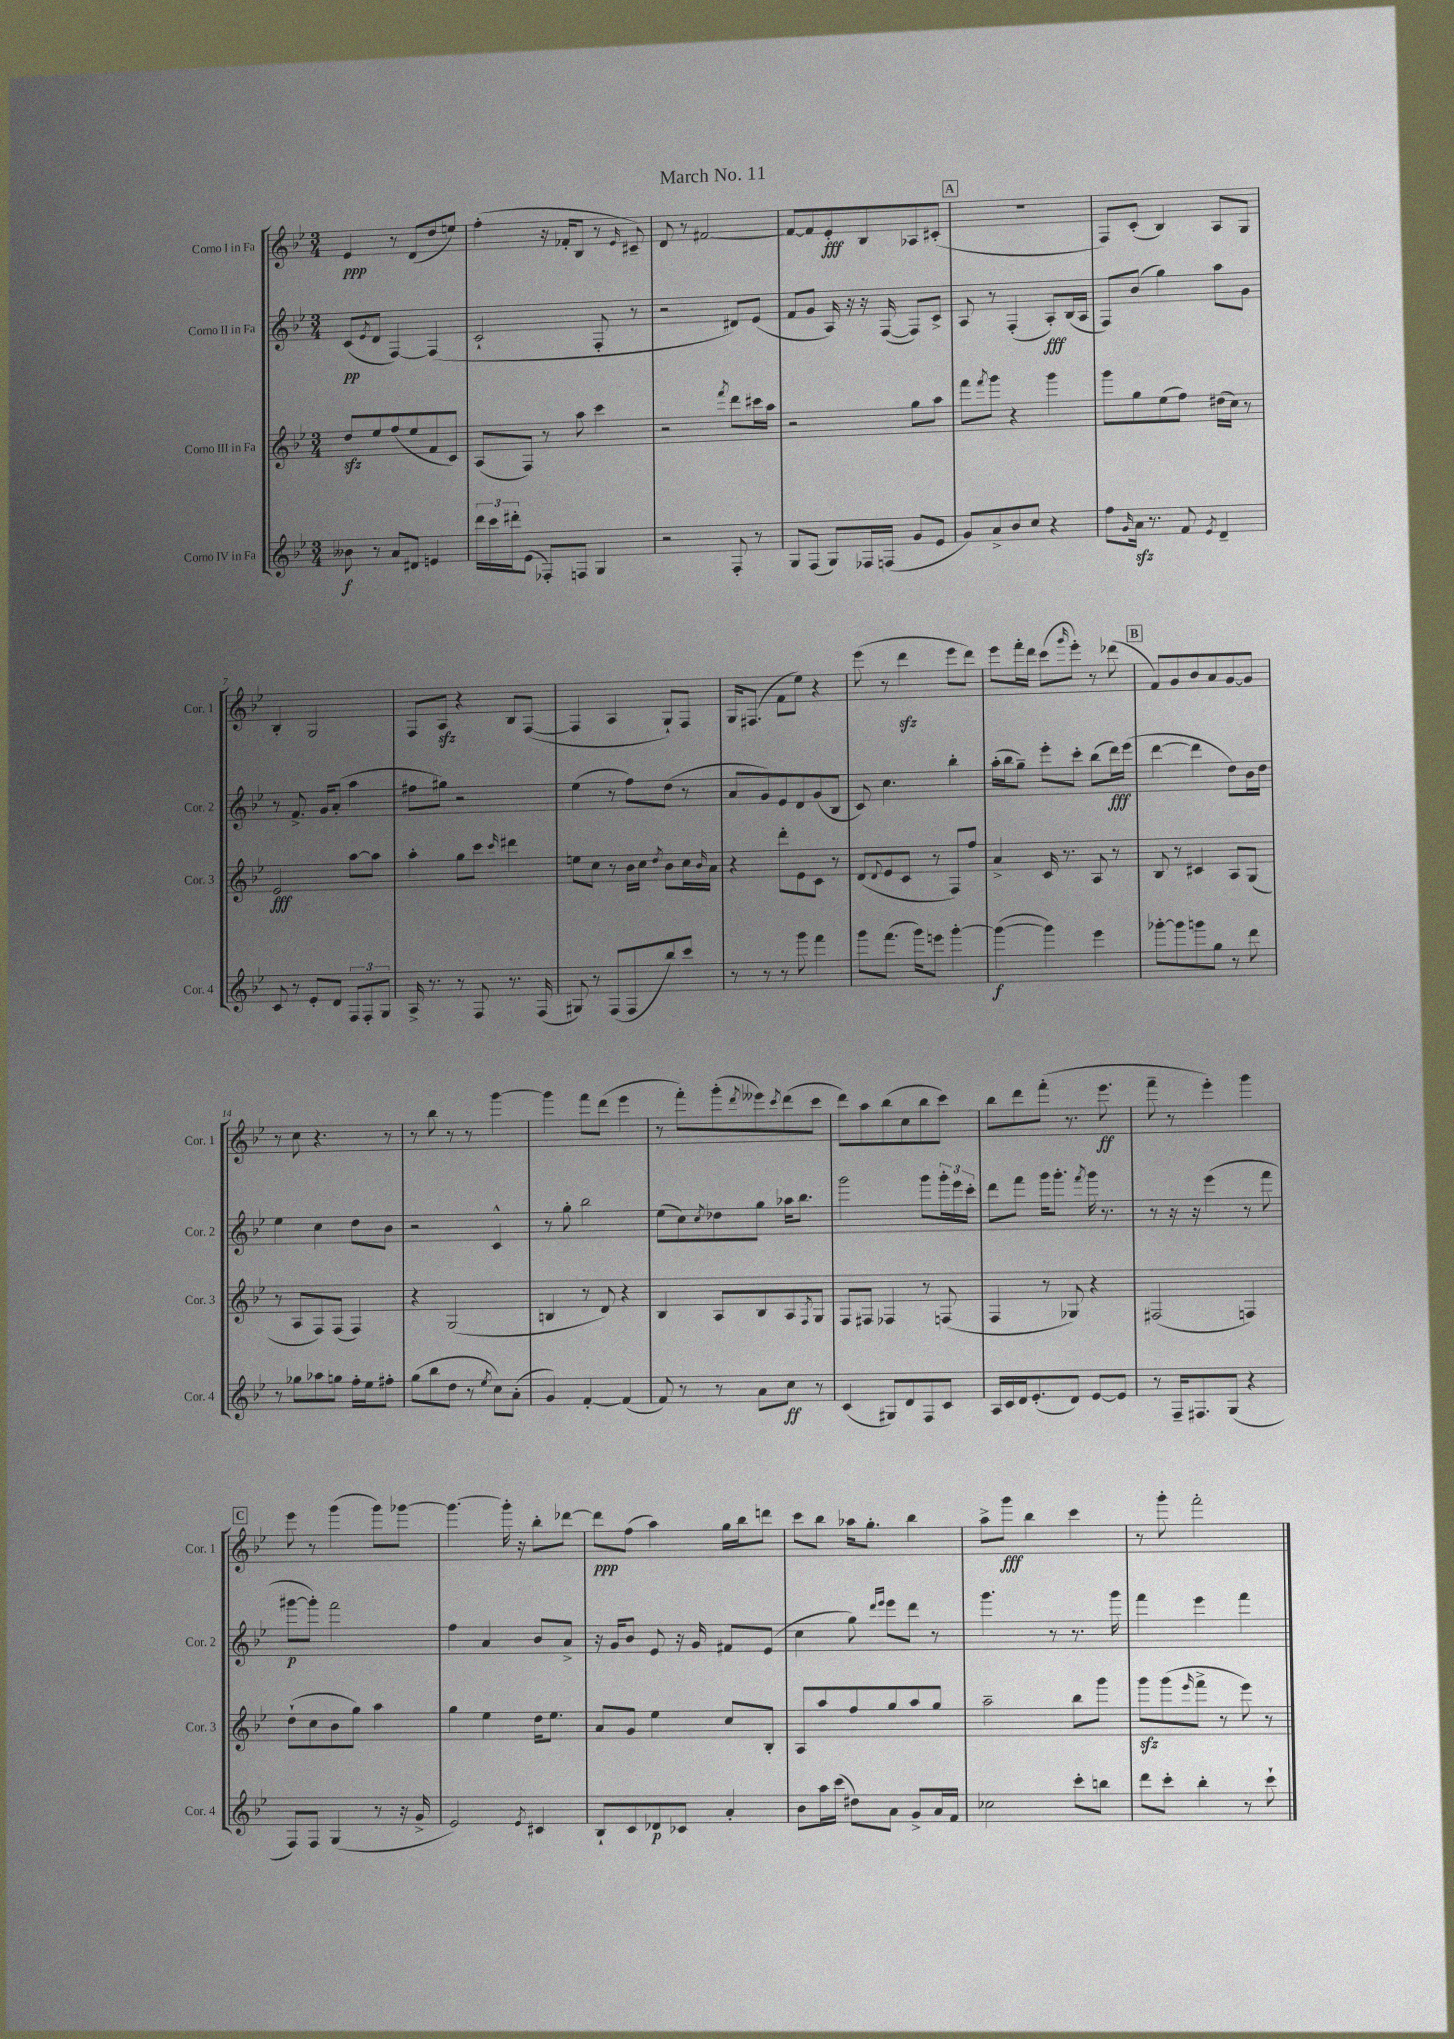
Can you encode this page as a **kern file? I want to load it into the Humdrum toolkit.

**kern	**dynam	**kern	**dynam	**kern	**dynam	**kern	**dynam
*part4	*part4	*part3	*part3	*part2	*part2	*part1	*part1
*staff4	*staff4	*staff3	*staff3	*staff2	*staff2	*staff1	*staff1
*I"Corno IV in Fa	*	*I"Corno III in Fa	*	*I"Corno II in Fa	*	*I"Corno I in Fa	*
*I'Cor. 4	*	*I'Cor. 3	*	*I'Cor. 2	*	*I'Cor. 1	*
*clefG2	*	*clefG2	*	*clefG2	*	*clefG2	*
*k[b-e-]	*	*k[b-e-]	*	*k[b-e-]	*	*k[b-e-]	*
*M3/4	*	*M3/4	*	*M3/4	*	*M3/4	*
=1	=1	=1	=1	=1	=1	=1	=1
8b--X\	f	8ddzz/L	.	(8c/L	pp	4e-/	ppp
.	.	.	.	8qe-/	.	.	.
8r	.	8ee-/	.	8d/J	.	.	.
8a/L	.	(8ff/	.	[4F/)	.	8r	.
8d#X/J	.	8ee-/	.	.	.	(8d/L	.
4en/	.	8f/	.	(4F/]	.	8dd/	.
.	.	8c/J)	.	.	.	8een/J)	.
=2	=2	=2	=2	=2	=2	=2	=2
24ddd\LL	.	(8A/L	.	2c`/	.	(4ff'\	.
24ccc\	.	.	.	.	.	.	.
24ddd#X'\J	.	.	.	.	.	.	.
(8e-\J	.	8F/J)	.	.	.	.	.
8F-X'/L)	.	8r	.	.	.	16r	.
.	.	.	.	.	.	16f-X'/KL	.
8Fn/J	.	8aa\	.	.	.	8B-/J	.
4G/	.	4ccc\	.	8F'/	.	8r	.
.	.	.	.	.	.	16qqe-/	.
.	.	.	.	8r	.	8c#X~/)	.
=3	=3	=3	=3	=3	=3	=3	=3
2r	.	2r	.	2r	.	8d/	.
.	.	.	.	.	.	8r	.
.	.	.	.	.	.	[2f#X/	.
.	.	8qfff/	.	.	.	.	.
8F'/	.	8ddd\L	.	8d#X/L)	.	.	.
8r	.	16ccc#X\L	.	(8e-/J	.	.	.
.	.	16aa\JJ	.	.	.	.	.
=4	=4	=4	=4	=4	=4	=4	=4
8G/L	.	2r	.	8f/L	.	8f#/L_	.
(8F/J	.	.	.	8g/J	.	8f#/]	.
8G/L)	.	.	.	16A/)	.	8e-'/	fff
.	.	.	.	16r	.	.	.
16F-X/L	.	.	.	16r	.	8B-/	.
(16Fn/JJ	.	.	.	([16F/	.	.	.
8g/L	.	8gg\L	.	8F/L])	.	8A-X/	.
8e-/J	.	8aa\J	.	8c^/J	.	(8c#X'/J	.
!!LO:REH:place=s1:t=A
=5	=5	=5	=5	=5	=5	=5	=5
8g/L)	.	8fff\L	.	8A/	.	2.r	.
.	.	8qfff/	.	.	.	.	.
8a^/	.	8ggg\J	.	8r	.	.	.
8b-/	.	4r	.	(4F'/	.	.	.
8cc/J	.	.	.	.	.	.	.
4r	.	4ggg\	.	8A'/L)	fff	.	.
.	.	.	.	(16B-/L	.	.	.
.	.	.	.	16A/JJ	.	.	.
=6	=6	=6	=6	=6	=6	=6	=6
8ff\L	.	8ggg\L	.	8F/L)	.	8F/L)	.
16qqg/	.	.	.	.	.	.	.
16azz\Jk	.	8gg\	.	(8b-/J	.	(8c'/J	.
8.r	.	.	.	.	.	.	.
.	.	(8ee-\	.	4gg\)	.	4B-/)	.
8f/	.	8ff\J)	.	.	.	.	.
8qe-/	.	.	.	.	.	.	.
4d~/	.	(16dd#X\LL	.	8aa\L	.	8A/L	.
.	.	16cc\JJ)	.	.	.	.	.
.	.	8r	.	8g\J	.	8G/J	.
!!LO:LB:g=z
=7	=7	=7	=7	=7	=7	=7	=7
8c/	.	2e-/	fff	8r	.	4B-'/	.
8r	.	.	.	8.f^/	.	.	.
8e-'/L	.	.	.	.	.	2G/	.
.	.	.	.	16g/KL	.	.	.
8d/J	.	.	.	(8a'/J	.	.	.
12F/L	.	[8aa\L	.	4aa\	.	.	.
12F'/	.	.	.	.	.	.	.
.	.	8aa\J]	.	.	.	.	.
12G/J	.	.	.	.	.	.	.
=8	=8	=8	=8	=8	=8	=8	=8
16A^/	.	4aa'\	.	8ff#X\L	.	8F/L	.
8.r	.	.	.	.	.	.	.
.	.	.	.	8gg#X\J)	.	8Azz/J	.
8r	.	8gg\L	.	2r	.	4r	.
8F/	.	8ccc\J	.	.	.	.	.
.	.	16qqccc/	.	.	.	.	.
8.r	.	4ddd#X\	.	.	.	8B-/L	.
.	.	.	.	.	.	([8F/J	.
(16F/	.	.	.	.	.	.	.
=9	=9	=9	=9	=9	=9	=9	=9
8G#X/)	.	8een\L	.	(4ee-\	.	4F/]	.
8r	.	8cc\J	.	.	.	.	.
(8F/L	.	8r	.	8r	.	4A/	.
8F/	.	16b-\LL	.	8ff\L)	.	.	.
.	.	16cc\JJ	.	.	.	.	.
.	.	8qdd/	.	.	.	.	.
8bb-/)	.	8b-\L	.	(8dd\J	.	8G`/L)	.
8ccc/J	.	16cc\L	.	8r	.	8F/J	.
.	.	16qqb-/	.	.	.	.	.
.	.	16a\JJ	.	.	.	.	.
=10	=10	=10	=10	=10	=10	=10	=10
8r	.	4r	.	8a/L	.	16G/KL	.
.	.	.	.	.	.	(8.F#X/J	.
8r	.	.	.	8g/)	.	.	.
8r	.	8ddd'\L	.	8e-/	.	8f\L	.
8ggg\	.	8e-\	.	8d/	.	8ee-\J)	.
4fff\	.	8c\J	.	(8g/	.	4r	.
.	.	8r	.	8B-/J	.	.	.
=11	=11	=11	=11	=11	=11	=11	=11
8ggg\L	.	(8d/L	.	8c/)	.	(8eee-\	.
.	.	8qqd/	.	.	.	.	.
(8.fff\J	.	8e-/	.	4.cc\	.	8r	.
.	.	8c/J	.	.	.	4dddzz\	.
16ggg\KL)	.	.	.	.	.	.	.
8eeen\J	.	8r	.	.	.	.	.
[4ggg'\	.	8F/L)	.	4bb-'\	.	8eee-\L	.
.	.	8ff/J	.	.	.	8ddd\J)	.
=12	=12	=12	=12	=12	=12	=12	=12
(4ggg\_	f	4a^/	.	(16aa'\LL	.	8eee-\L	.
.	.	.	.	16bb-\J	.	.	.
.	.	.	.	8gg~\J)	.	16fff'\L	.
.	.	.	.	.	.	16ddd\JJ	.
4ggg\])	.	16c/	.	8eee-'\L	.	(8ccc\L	.
.	.	8.r	.	.	.	.	.
.	.	.	.	.	.	16qqggg/	.
.	.	.	.	8ccc'\J	.	8eee-'\J)	.
4eee-\	.	8A/	.	(8bb-\L	.	8r	.
.	.	8r	.	16ddd\L)	fff	(8ddd-X\	.
.	.	.	.	(16eee-\JJ	.	.	.
!!LO:REH:place=s1:t=B
=13	=13	=13	=13	=13	=13	=13	=13
[8ggg-X'\L	.	8B-/	.	[4ddd\	.	8f/L)	.
8ggg-\]	.	8r	.	.	.	8g/	.
8gggn\	.	4c#X/	.	4ddd\]	.	8b-/	.
8gg\J	.	.	.	.	.	8a/	.
8r	.	8A/L	.	8dd\L)	.	[8g/	.
8ddd\	.	(8G/J	.	16b-\L	.	8g/J]	.
.	.	.	.	16dd\JJ	.	.	.
!!LO:LB:g=z
=14	=14	=14	=14	=14	=14	=14	=14
8r	.	8r	.	4ee-\	.	8r	.
8gg-X\L	.	8A/L	.	.	.	8cc\	.
8aa-X\	.	8F/)	.	4cc\	.	4.r	.
8ggn\J	.	(8F/J	.	.	.	.	.
16ff'\LL	.	4F/)	.	8dd\L	.	.	.
16ee-\J	.	.	.	.	.	.	.
8ff#X'\J	.	.	.	8b-\J	.	8r	.
=15	=15	=15	=15	=15	=15	=15	=15
(8gg\L	.	4r	.	2r	.	8r	.
8bb-\	.	.	.	.	.	8bb-\	.
8dd\J	.	(2G/	.	.	.	8r	.
8r	.	.	.	.	.	8r	.
8qee-/	.	.	.	.	.	.	.
8cc\L)	.	.	.	4c^^/	.	[4ggg\	.
(8a'\J	.	.	.	.	.	.	.
=16	=16	=16	=16	=16	=16	=16	=16
4g/)	.	4Bn/	.	8r	.	4ggg\]	.
.	.	.	.	8gg'\	.	.	.
[4f'/	.	8r	.	2bb-\	.	8fff\L	.
.	.	8d/)	.	.	.	(8ddd\J	.
(4f/]	.	4r	.	.	.	4eee-\	.
=17	=17	=17	=17	=17	=17	=17	=17
8f/)	.	4B-/	.	(8ee-\L	.	8r	.
8r	.	.	.	8cc\)	.	8fff'\L)	.
.	.	.	.	8qcc/	.	.	.
8r	.	8A/L	.	8dd-X\	.	(8ggg'\	.
.	.	.	.	.	.	8qddd/	.
8a\L	.	8B-/	.	8gg\J	.	8eee--X\)	.
.	.	.	.	.	.	8qccc/	.
8cc\J	ff	8A/	.	16aa-X\KL	.	(8ddd\	.
.	.	.	.	8.bb-\J	.	.	.
.	.	8qF/	.	.	.	.	.
8r	.	8G/J	.	.	.	8ccc\J	.
=18	=18	=18	=18	=18	=18	=18	=18
(4c/	.	8F/L	.	2ggg\	.	8ddd\L)	.
.	.	8F#X/J	.	.	.	8aa\	.
8G#X/L)	.	4F-X/	.	.	.	(8bb-\	.
8d/	.	.	.	.	.	8cc\	.
8F/	.	8r	.	8ggg\L	.	8bb-\	.
8c/J	.	(8Fn/	.	24ggg'\L	.	8ccc\J)	.
.	.	.	.	24eee-\	.	.	.
.	.	.	.	24ccc'\JJ	.	.	.
=19	=19	=19	=19	=19	=19	=19	=19
16A/LL	.	4F/	.	8ddd\L	.	8bb-\L	.
16c/	.	.	.	.	.	.	.
16d/J	.	.	.	8fff\J	.	8ddd\	.
(8.e-'/	.	.	.	.	.	.	.
.	.	8r	.	16ggg\KL	.	(8fff'\J	.
.	.	.	.	8.ggg'\J	.	.	.
8d/J)	.	8G-X/)	.	.	.	8.r	.
.	.	.	.	8qfff/	.	.	.
[8e-/L	.	4r	.	16ggg\	.	.	.
.	.	.	.	8.r	.	8.eee-\	ff
8e-/J]	.	.	.	.	.	.	.
=20	=20	=20	=20	=20	=20	=20	=20
8r	.	(2F#X/	.	8r	.	8fff~\	.
16F~/KL	.	.	.	16r	.	8r	.
8.F#X/	.	.	.	16r	.	.	.
.	.	.	.	(4eee-\	.	4eee-'\)	.
(8G/J	.	.	.	.	.	.	.
4r	.	4Fn/)	.	8r	.	4ggg\	.
.	.	.	.	8fff\	.	.	.
!!LO:LB:g=z
!!LO:REH:place=s1:t=C
=21	=21	=21	=21	=21	=21	=21	=21
8F/L)	.	(8dd`\L	.	[8ggg#X\L	p	8eee-\	.
8F/J	.	8cc\	.	8ggg#'\J])	.	8r	.
(4G/	.	8b-\	.	2fff\	.	(4ggg\	.
.	.	8gg\J)	.	.	.	.	.
8r	.	4aa\	.	.	.	8ggg\L)	.
16r	.	.	.	.	.	[8ggg-X\J	.
16g^/	.	.	.	.	.	.	.
=22	=22	=22	=22	=22	=22	=22	=22
2e-/)	.	4gg\	.	4ff\	.	4.ggg-\_	.
.	.	4ee-\	.	4a/	.	.	.
.	.	.	.	.	.	16ggg-'\]	.
.	.	.	.	.	.	16r	.
8qe-/	.	.	.	.	.	.	.
4c#X/	.	16dd\KL	.	8b-/L	.	8bb-'\L	.
.	.	8.ee-\J	.	.	.	.	.
.	.	.	.	8a^/J	.	[8ddd-X\J	.
=23	=23	=23	=23	=23	=23	=23	=23
8B-`/L	.	8a/L	.	16r	.	8ddd-\L]	ppp
.	.	.	.	16g/KL	.	.	.
8c/	.	8g/J	.	8b-/J	.	(8ff\J	.
8d-X/	p	4ee-\	.	8e-/	.	4aa\)	.
8c-X/J	.	.	.	16r	.	.	.
.	.	.	.	16g/	.	.	.
4a'/	.	8cc/L	.	8f#X/L	.	16gg\LL	.
.	.	.	.	.	.	16bb-\J	.
.	.	8B-'/J	.	(8e-/J	.	8dddn\J	.
=24	=24	=24	=24	=24	=24	=24	=24
8b-\L	.	8A/L	.	4cc\	.	8ccc\L	.
16aa\L	.	8aa/	.	.	.	8bb-\J	.
(16ccc\JJ	.	.	.	.	.	.	.
8dd#X\L)	.	8ff/	.	8gg\)	.	16aa-X\KL	.
.	.	.	.	.	.	8.gg'\J	.
.	.	.	.	16qqddd/LL	.	.	.
.	.	.	.	16qqeee-/JJ	.	.	.
8a\J	.	8gg/	.	8eee-\L	.	.	.
8g^/L	.	8aa/	.	8ddd\J	.	4bb-\	.
16a/L	.	8gg/J	.	8r	.	.	.
16f/JJ	.	.	.	.	.	.	.
=25	=25	=25	=25	=25	=25	=25	=25
2cc-X\	.	2aa~\	.	4.ggg\	.	8aa^\L	.
.	.	.	.	.	.	8ggg\J	fff
.	.	.	.	.	.	4bb-\	.
.	.	.	.	8r	.	.	.
8ccc'\L	.	8bb-\L	.	8.r	.	4ccc\	.
8bbn\J	.	8ggg\J	.	.	.	.	.
.	.	.	.	16ggg\	.	.	.
=26	=26	=26	=26	=26	=26	=26	=26
8ddd\L	.	8gggzz\L	.	4fff\	.	8r	.
8ccc'\J	.	(8ggg\	.	.	.	8ggg'\	.
.	.	16qqeee-/	.	.	.	.	.
4bb-'\	.	8fff^\J	.	4eee-\	.	2fff'\	.
.	.	8r	.	.	.	.	.
8r	.	8eee-\)	.	4fff\	.	.	.
8ccc`\	.	8r	.	.	.	.	.
==	==	==	==	==	==	==	==
*-	*-	*-	*-	*-	*-	*-	*-
